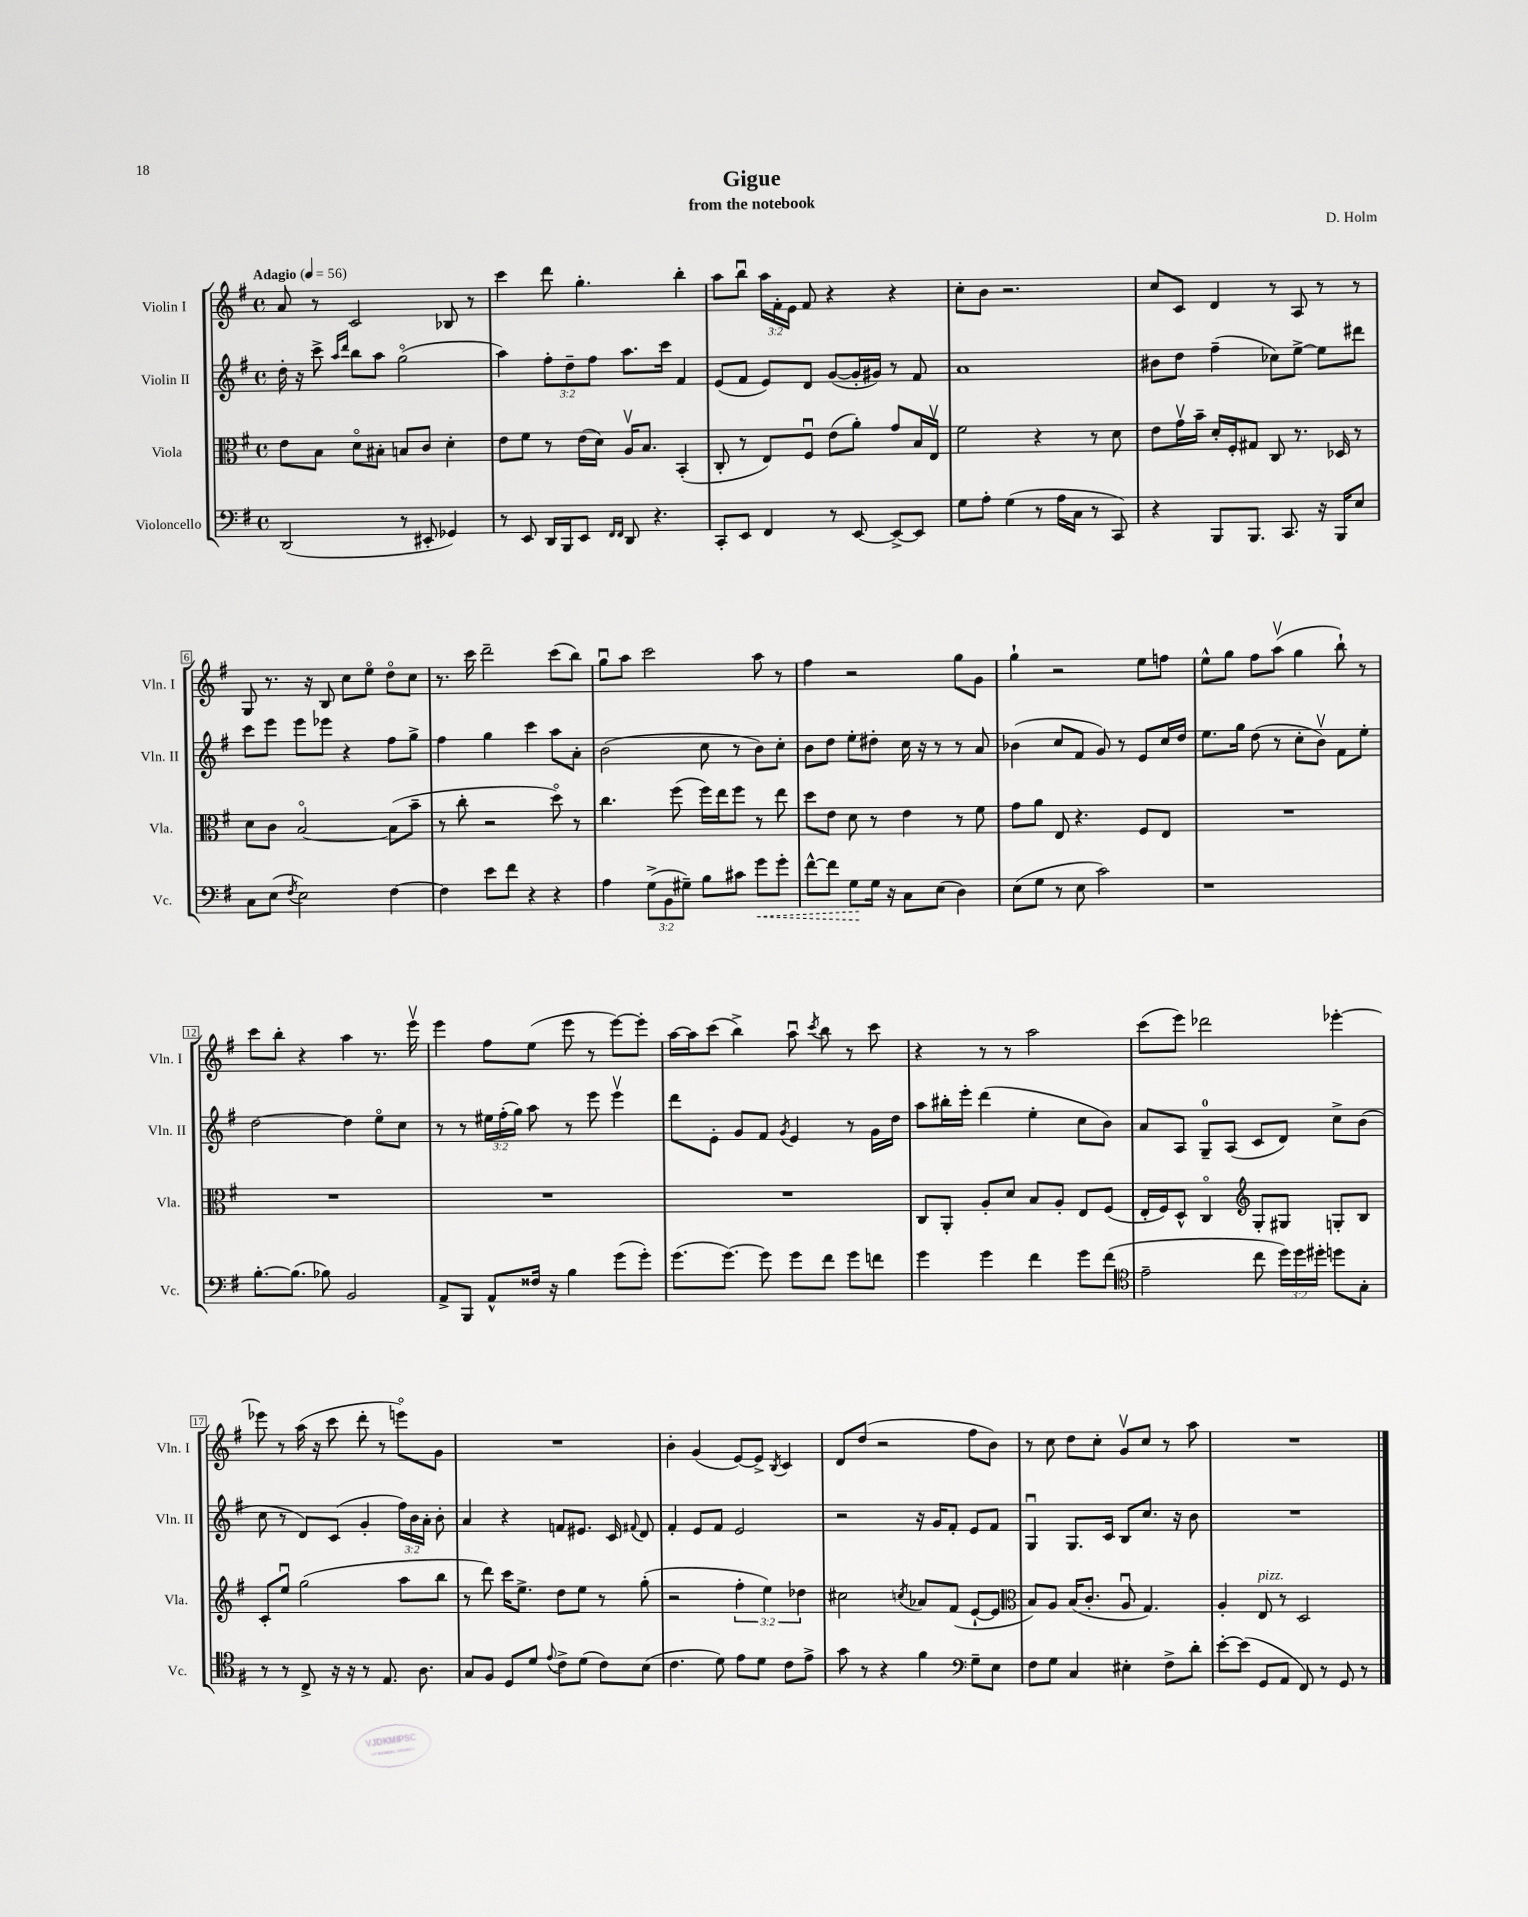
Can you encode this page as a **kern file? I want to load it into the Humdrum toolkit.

**kern	**kern	**kern	**kern
*staff4	*staff3	*staff2	*staff1
*clefF4	*clefC3	*clefG2	*clefG2
*k[f#]	*k[f#]	*k[f#]	*k[f#]
*M4/4	*M4/4	*M4/4	*M4/4
*met(c)	*met(c)	*met(c)	*met(c)
*MM56	*MM56	*MM56	*MM56
(2DD/	8e\L	16dd'\	8a/
.	.	16r	.
.	8B\J	8ccc^\	8r
.	.	16qqaa/LL	.
.	.	16qqddd/JJ	.
.	8do\L	8bb\L	2c/
.	8B#'\J	8aa\J	.
8r	8B/L	(2ggo\	.
8EE#'/	8c/J	.	.
4GG-/)	4d'\	.	8B-/
.	.	.	8r
=	=	=	=
8r	8e\L	4aa\)	4ccc\
8EE/	8f#\J	.	.
16DD/LL	8r	12ff#'\L	8ddd\
16BBB/J	.	.	.
.	.	12dd~\	.
8EE/J	(16e\LL	.	4.gg'\
.	.	12ff#\J	.
.	16d\JJ)	.	.
16qqFF#/LL	.	.	.
16qqFF#/JJ	.	.	.
8DD/	16Av/LK	8.aa\L	.
.	8.B/J	.	.
4.r	.	.	.
.	.	16ccc\Jk	.
.	(4BB'/	4f#/	4bb'\
=	=	=	=
8CC'/L	8C'/	(8e/L	8aa\L
8EE/J	8r	8f#/J	8bbu\J
4FF#/	8E/L)	8e/L)	24aa\LL
.	.	.	24f#'\
.	.	.	24e\JJ
.	8F#u/J	8d/J	8f#/
8r	(8e\L	([8g/L	4r
[8EE/	8a'\J)	16g'/]L	.
.	.	16g#/JJ)	.
8EE^/_L	8g/L	8r	4r
8EE/]J	16B/L	8f#/	.
.	16Ev/JJ	.	.
=	=	=	=
8G\L	2f#\	1a	8cc'\L
8A'\J	.	.	8b\J
(4G\	.	.	2.r
8r	4r	.	.
16A\LL	.	.	.
16C\JJ	.	.	.
8r	8r	.	.
8CC/)	8d\	.	.
=	=	=	=
4r	8e\L	8b#\L	8cc/L
.	16gv\L	8dd\J	8c/J
.	16b~\JJ	.	.
8BBB/L	16d'/LL	(4ff#~\	4d/
.	16F#'/J	.	.
8.BBB/J	8G#/J	.	.
.	8C/	8cc-\L)	8r
8.CC/	.	.	.
.	8.r	[8ee^\J	8A/
16r	.	8ee\]L	8r
16BBB/LK	16D-/	.	.
8E/J	8r	8ddd#\J	8r
=	=	=	=
8C\L	8d\L	8ccc\L	8G/
(8E\J	8c\J	8eee\J	8.r
8qF#/	.	.	.
2E\)	[2Bo/	8eee\L	.
.	.	.	16r
.	.	8eee-\J	8B/
.	.	4r	8cc\L
.	.	.	8eeo\J
[4F#\	(8B\]L	8ff#\L	8ddo\L
.	8b~\J	8gg^\J	8cc\J
=	=	=	=
4F#\]	8r	4ff#\	8.r
.	8cc'\	.	.
.	.	.	16ccc\
8e\L	2r	4gg\	2ddd~\
8f#\J	.	.	.
4r	.	4ccc\	.
4r	8ddo\)	8aa\L	(8ccc\L
.	8r	8a'\J	8bb\J)
=	=	=	=
4A\	4.cc\	(2b\	8ggu\L
.	.	.	8aa\J
(12G^\L	.	.	2ccc\
12BB\	.	.	.
.	(8ff#\	.	.
12G#~\J)	.	.	.
8B\L	16ff#\LL)	8cc\	.
.	16ee\J	.	.
8c#\J	8ff#\J	8r	.
8g\L	8r	8b\L)	8aa\
8g'\J	8ee\	8cc'\J	8r
=	=	=	=
[8f#^^\L	8dd\L	8b\L	4ff#\
8f#\]J	8e\J	8dd\J	.
8G\L	8d\	8ee'\L	2r
16G\Jk	8r	8dd#'\J	.
16r	.	.	.
8C\L	4e\	16cc\	.
.	.	16r	.
(8E\J	.	8r	.
4D\)	8r	8r	8gg\L
.	8f#\	8a/	8g\J
=	=	=	=
(8E\L	8g\L	(4b-\	4gg`\
8G\J	8a\J	.	.
8r	8E/	8cc/L	2r
8E\	4.r	8f#/J	.
2c\)	.	8g/)	.
.	.	8r	.
.	8F#/L	8e/L	8ee\L
.	8E/J	16cc/L	8ff\J
.	.	16dd/JJ	.
=	=	=	=
1r	1r	8.ee\L	8ee^^\L
.	.	.	8gg\J
.	.	16gg\Jk	.
.	.	(8dd\	8ff#\L
.	.	8r	(8aav\J
.	.	8cc'\L	4gg\
.	.	8bv\J)	.
.	.	8f#\L	8bb`\)
.	.	8ee'\J	8r
=	=	=	=
[8.B'\L	1r	[2dd\	8ccc\L
.	.	.	8bb'\J
(8.B\]J	.	.	.
.	.	.	4r
8B-\)	.	.	.
2BB/	.	4dd\]	4aa\
.	.	8eeo\L	8.r
.	.	8cc\J	.
.	.	.	16eeev\
=	=	=	=
8AA^/L	1r	8r	4eee\
8BBB/J	.	8r	.
8AA^^/L	.	24ee#\LL	8ff#\L
.	.	(24ff#'\	.
.	.	24gg\JJ)	.
16F##/Jk	.	8aa\	(8ee\J
16r	.	.	.
4B\	.	8r	8eee\
.	.	8eee\	8r
(8g\L	.	4eeev\	[8eee\L)
8g'\J)	.	.	8eee'\]J
=	=	=	=
(8.g\L	1r	8ddd\L	[16aa\LL
.	.	.	16aa\]J
.	.	8e'\J	(8ccc\J
[8.g\J)	.	.	.
.	.	8g/L	4bb^\)
8g\]	.	8f#/J	.
.	.	8qg/	.
8g\L	.	4e/	8aau\
.	.	.	8qccc/
8f#\J	.	.	8bb\
8g\L	.	8r	8r
8f\J	.	16g\LL	8ccc\
.	.	16dd\JJ	.
=	=	=	=
4g\	8C/L	8aa\L	4r
.	8AA'/J	16bb#'\L	.
.	.	16eee'\JJ	.
4g\	8A'/L	(4ddd\	8r
.	8d/J	.	8r
4f#\	8B/L	4ee'\	2aa\
.	8A'/J	.	.
8g\L	8E/L	8cc\L	.
(8f#\J	(8F#/J	8b\J)	.
=	=	=	=
*clefC4	*	*	*
2e~\	16E'/LL	8a/L	(8ccc\L
.	16F#/J)	.	.
.	8D^^/J	8A/J	8eee\J)
.	4Co/	8G~/L	2ddd-\
.	.	(8A/J	.
*	*clefG2	*	*
8cc\	8G'/L	8c/L	.
24dd\LL)	8G#/J	8d/J)	.
24dd\	.	.	.
24dd#'\JJ	.	.	.
8dd\L	8G'/L	8cc^\L	[4eee-'\
8G'\J	8B/J	(8b\J	.
=	=	=	=
8r	8c'/L	8cc\	8eee-\]
8r	8eeu/J	8r	8r
8C^/	(2gg\	8d/L)	(16aa\
.	.	.	16r
16r	.	(8c/J	8ccc\
16r	.	.	.
8r	.	4g'/	8ddd'\
8.E/	.	.	8r
.	8aa\L	24ff#\LL)	8eeeo\L)
.	.	24b\	.
8.A\	.	.	.
.	.	24a'\JJ	.
.	8bb\J	8b'\	8g\J
=	=	=	=
8G/L	8r	4a/	1r
8F#/J	8ddd\)	.	.
8D/L	16ccc\LK	4r	.
.	8.ee^\J	.	.
8d/J	.	.	.
8qqe/	.	.	.
8c^\L	8dd\L	8f/L	.
(8d\J	8ee\J	8.e#/J	.
8c\L)	8r	.	.
.	.	16c/	.
.	.	8qqf#/	.
(8B\J	(8gg'\	8d/	.
=	=	=	=
4.c\	2r	4f#'/	4b'\
.	.	8e/L	(4g/
8d\)	.	8f#/J	.
8e\L	6ff#'\	2e/	[8e/L)
8d\J	.	.	8e^/]J
.	6ee\)	.	.
.	.	.	8qB/
8c\L	.	.	4c/
.	6dd-\	.	.
8e^\J	.	.	.
=	=	=	=
8g\	2cc#\	2r	8d/L
8r	.	.	(8dd/J
4r	.	.	2r
.	8qcc/	.	.
4f#\	8a-/L	16r	.
.	.	16g/LK	.
.	(8f#/J	8f#'/J	.
*clefF4	*	*	*
8G~\L	[8e`/L	8e/L	8ff#\L
8E\J	8e/]J	8f#/J	8b\J)
=	=	=	=
*	*clefC3	*	*
8F#\L	8B/L)	4Gu/	8r
8G\J	8A/J	.	8cc\
4C/	(16B/LK	8.G/L	8dd\L
.	8.c'/J	.	.
.	.	.	8cc'\J
.	.	16c/Jk	.
4E#'\	8Au/	8B/L	8gv/L
.	4.G/)	8.cc/J	8cc/J
8F#^\L	.	.	8r
.	.	16r	.
8d'\J	.	8b\	8aa\
=	=	=	=
[8e'\L	4A'/	1r	1r
(8e\]J	.	.	.
8GG/L	8E/	.	.
8AA/J	8r	.	.
8FF#/)	2D/	.	.
8r	.	.	.
8GG/	.	.	.
8r	.	.	.
==	==	==	==
*-	*-	*-	*-
